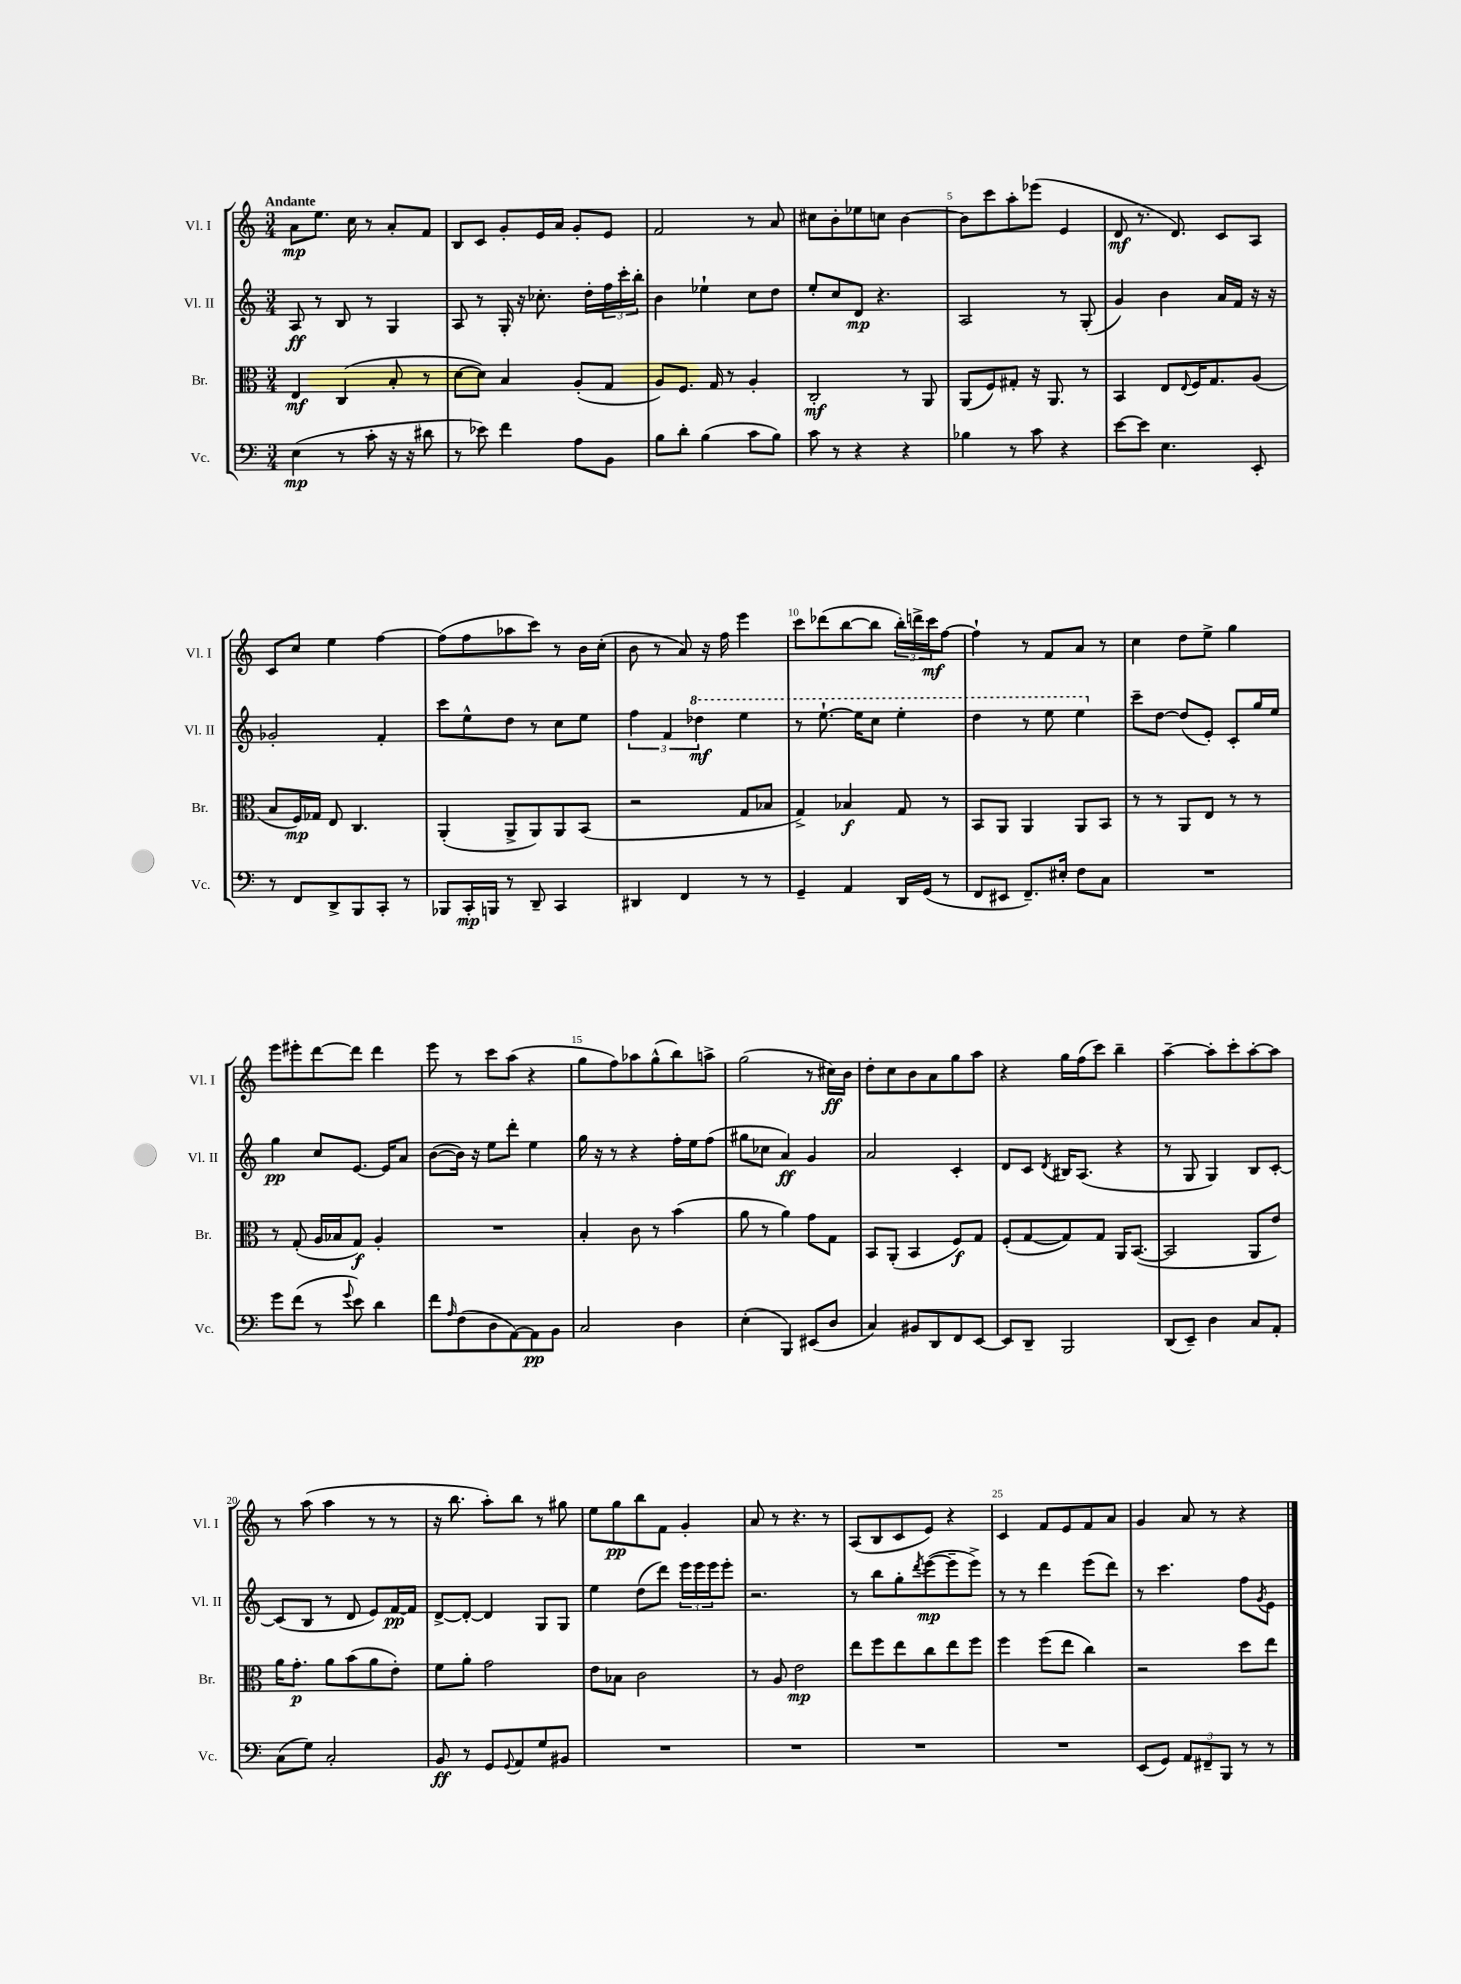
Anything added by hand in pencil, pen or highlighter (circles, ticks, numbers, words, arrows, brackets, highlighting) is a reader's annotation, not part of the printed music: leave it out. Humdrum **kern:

**kern	**kern	**kern	**kern
*staff4	*staff3	*staff2	*staff1
*clefF4	*clefC3	*clefG2	*clefG2
*k[]	*k[]	*k[]	*k[]
*M3/4	*M3/4	*M3/4	*M3/4
(4E\	4E/	8A/	8a\L
.	.	8r	8.ee\J
8r	(4C/	8B/	.
.	.	.	16cc\
8c'\	.	8r	8r
16r	8B'/	4G/	8a'/L
16r	.	.	.
8d#\	8r	.	8f/J
=	=	=	=
8r	[8d\L	8A/	8B/L
8e-\)	8d\]J)	8r	8c/J
4f\	4B/	16G'/	8g'/L
.	.	16r	.
.	.	8.cc-'\	16e/L
.	.	.	16a/JJ
8A\L	(8A'/L	.	8g'/L
.	.	16dd'\LL	.
8BB\J	8G/J	24ff\	8e/J
.	.	24ccc'\	.
.	.	24bb'\JJ	.
=	=	=	=
8B\L	8A/L)	4b\	2f/
8d'\J	8.F/J	.	.
(4B\	.	4ee-`\	.
.	16G/	.	.
.	8r	.	.
8c\L	4A'/	8cc\L	8r
8B\J)	.	8dd\J	8a/
=	=	=	=
8c\	2C'/	8ee'/L	8cc#\L
8r	.	8cc/	8b'\
4r	.	8d/J	8ee-\
.	.	4.r	8cc\J
4r	8r	.	[4b\
.	8AA/	.	.
=	=	=	=
4B-\	(8AA/L	2A/	8b\]L
.	8F/)	.	8ccc\
8r	8G#'/J	.	8aa'\
8c\	16r	.	(8eee-\J
.	8.AA/	.	.
4r	.	8r	4e/
.	8r	(8G'/	.
=	=	=	=
[8e\L	4BB/	4g/)	8d/
8e\]J	.	.	8.r
4.E\	8E/L	4b\	.
.	.	.	8.d/)
.	8qqE/	.	.
.	16F/K	.	.
.	8.G/	.	.
.	.	16a/LL	8c/L
.	.	16f/JJ	.
8EE'/	(8A/J	16r	8A/J
.	.	16r	.
=	=	=	=
8r	8B/L	2g-'/	8c/L
8FF/L	16F/L)	.	8cc/J
.	16G-/JJ	.	.
8DD^/	8E/	.	4ee\
8BBB/	4.C/	.	.
8CC'/J	.	4f'/	[4ff\
8r	.	.	.
=	=	=	=
8BBB-/L	(4AA'/	8ccc\L	(8ff\]L
16CC'/L	.	8ee^^\	8ff\
16BBB/JJ	.	.	.
8r	8AA^/L	8dd\J	8aa-\
8DD~/	8AA/)	8r	8ccc\J)
4CC/	8AA/	8cc\L	8r
.	(8BB/J	8ee\J	16b\LL
.	.	.	(16cc'\JJ
=	=	=	=
4DD#/	2r	6ff\	8b\
.	.	.	8r
.	.	6f/	.
4FF/	.	.	8a/)
.	.	6ddd-\	.
.	.	.	16r
.	.	.	16ff\
8r	8G/L	4eee\	4eee\
8r	8B-/J	.	.
=	=	=	=
4GG~/	4G^/)	8r	8ccc\L
.	.	[8.eee`\	(8ddd-\
4AA/	4B-/	.	[8bb\
.	.	16eee\]LK	.
.	.	8ccc\J	8bb\]J
16DD/LL	8G/	4eee'\	24bb'\LL)
.	.	.	24ddd^\
(16GG/JJ	.	.	.
.	.	.	24ccc\J
8r	8r	.	[8ff\J
=	=	=	=
8FF/L	8BB/L	4ddd\	4ff`\]
8EE#/J	8AA/J	.	.
8.FF~/L)	4AA/	8r	8r
.	.	8eee\	8f/L
16E#'/Jk	.	.	.
8F\L	8AA/L	4eee\	8a/J
8C\J	8BB/J	.	8r
=	=	=	=
2.r	8r	8ccc~\L	4cc\
.	8r	[8dd\J	.
.	8AA/L	(8dd/]L	8dd\L
.	8E/J	8e'/J)	8ee^\J
.	8r	8c'/L	4gg\
.	8r	16gg/L	.
.	.	16ee/JJ	.
=	=	=	=
8g\L	8r	4gg\	8eee\L
(8f\J	(8G'/	.	8eee#'\
8r	16A/LL	8cc/L	[8ddd\
.	16B-/J	.	.
8qqg/	.	.	.
8e\)	8G/J)	[8.e/J	8ddd\]J
4d\	4A'/	.	4ddd\
.	.	16e/]LK	.
.	.	8a/J	.
=	=	=	=
8f\L	2.r	([8b\L	8eee\
16qqA/	.	.	.
(8F\	.	16b\]Jk)	8r
.	.	16r	.
8D\	.	8ee\L	8ccc\L
[8AA\)	.	8ddd'\J	(8aa\J
8AA\]	.	4ee\	4r
8BB\J	.	.	.
=	=	=	=
2C/	4B'/	16gg\	8gg\L
.	.	16r	.
.	.	8r	8ff\)
.	8c\	4r	8aa-\
.	8r	.	(8gg^^\
4D\	(4b\	16ff'\LL	8bb\)
.	.	16ee\J	.
.	.	(8ff\J	8aa^\J
=	=	=	=
(4E'\	8a\	8gg#\L	(2gg\
.	8r	8cc-\J	.
4BBB/)	4a\)	4a/)	.
(8EE#/L	8g\L	4g/	8r
8D/J	8G\J	.	16cc#\LL)
.	.	.	16b\JJ
=	=	=	=
4C/)	8BB/L	2a/	8dd'\L
.	(8AA'/J	.	8cc\
8BB#/L	4BB/	.	8b\
8DD/	.	.	8a\
8FF/	8F/L)	4c'/	8gg\
[8EE/J	8G/J	.	8aa\J
=	=	=	=
8EE/]L	(8F'/L	8d/L	4r
8DD~/J	[8G/	8c/J	.
.	.	8qd/	.
2BBB/	8G/])	16B#/LK	16gg\LL
.	.	(8.A/J	(16ff\J
.	8G/J	.	8ccc\J)
.	16AA/LK	4r	4bb~\
.	([8.BB/J	.	.
=	=	=	=
(8DD/L	2BB/]	8r	[4aa~\
8EE~/J)	.	8G/	.
4D\	.	4G/)	8aa'\]L
.	.	.	8ccc'\
8C/L	8AA/L	8B/L	[8aa'\
8AA'/J	8e/J)	[8c'/J	8aa\]J
=	=	=	=
(8C\L	16a\LK	(8c/]L	8r
.	8.g'\J	.	.
8G\J)	.	8B/J	(8aa\
2C'/	8a\L	8r	4aa\
.	(8b\	8d/	.
.	8a\	8e/L)	8r
.	8e'\J)	[16f/L	8r
.	.	16f/]JJ	.
=	=	=	=
8BB/	8f\L	[8d^/L	16r
.	.	.	8.bb\
8r	8a'\J	8d'/_J	.
8GG/L	2g\	4d/]	8aa'\L)
8qqGG/	.	.	.
8AA/	.	.	8bb\J
8G/	.	8G/L	8r
8BB#/J	.	8G/J	8gg#\
=	=	=	=
2.r	8e\L	4ee\	8ee\L
.	8B-\J	.	8gg\
.	2c\	(8dd\L	8bb\
.	.	8ddd\J)	8f\J
.	.	24eee\LL	4g'/
.	.	24eee\	.
.	.	24eee\J	.
.	.	8eee'\J	.
=	=	=	=
2.r	8r	2.r	8a/
.	8A/	.	8r
.	2e\	.	4.r
.	.	.	8r
=	=	=	=
2.r	8ee\L	8r	(8A/L
.	8ff\	8bb\L	8B/
.	8ee\	8gg'\	8c/
.	.	8qddd/	.
.	8cc\	([8eee\	8e/J)
.	8ee\	8eee~\]	4r
.	8ff\J	8eee^\J)	.
=	=	=	=
2.r	4ff\	8r	4c/
.	.	8r	.
.	(8ff\L	4ddd\	8f/L
.	8ee\J	.	8e/
.	4cc\)	(8eee\L	8f/
.	.	8ddd\J)	8a/J
=	=	=	=
(8EE/L	2r	8r	4g/
8GG/J)	.	4.ccc\	.
12AA/L	.	.	8a/
12FF#~/	.	.	.
.	.	.	8r
12BBB/J	.	.	.
8r	8dd\L	8ff\L	4r
.	.	8qg/	.
8r	8ee\J	8e\J	.
==	==	==	==
*-	*-	*-	*-
